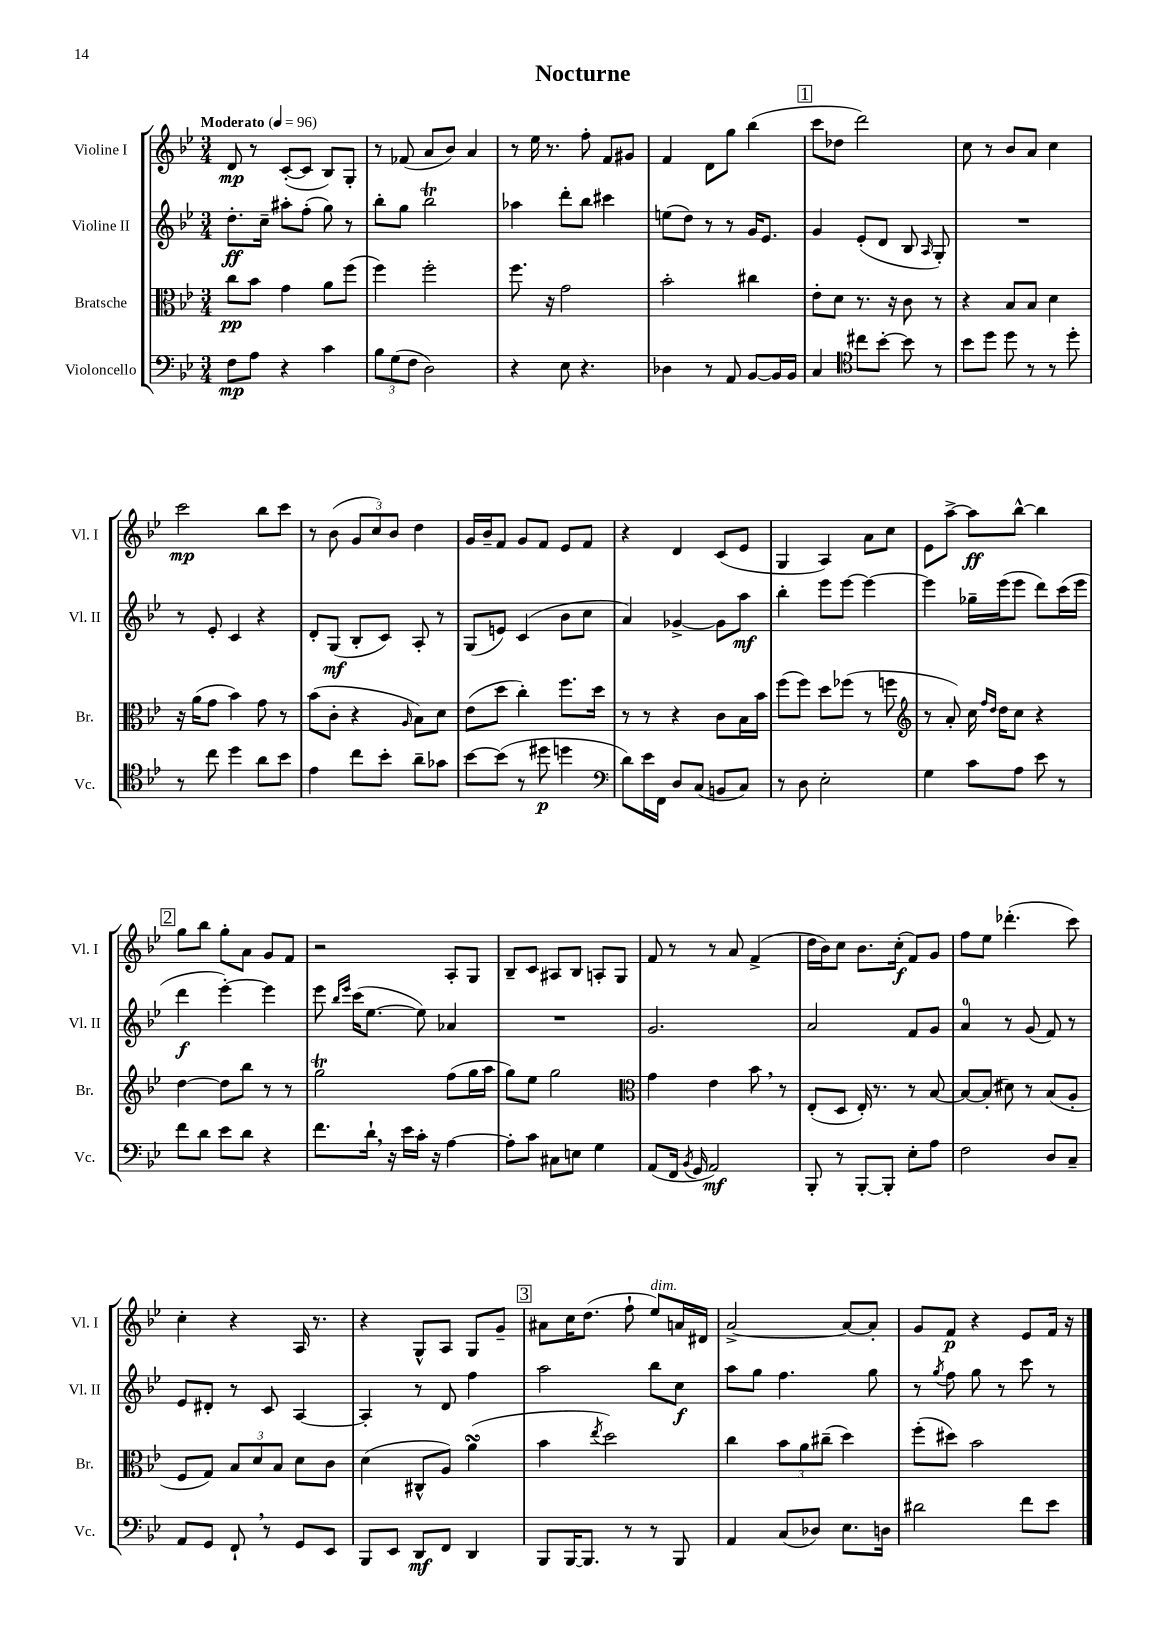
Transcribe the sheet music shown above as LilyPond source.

\header { title = "Nocturne" }
<<
\new StaffGroup <<
\new Staff = "s0" \with { instrumentName = "Violine I" shortInstrumentName = "Vl. I" } {
    \clef treble \key bes \major \numericTimeSignature \time 3/4 \tempo "Moderato" 4 = 96
    \autoBeamOff d'8\mp r8 c'8[~-.( c'8] bes8[) g8]-. |
    r8 fes'8( a'8[ bes'8]) a'4 |
    r8 ees''16 r8. f''8-. f'8[ gis'8] |
    f'4 d'8[ g''8] bes''4( |
    \mark \markup { \box "1" } c'''8[ des''8] d'''2) |
    c''8 r8 bes'8[ a'8] c''4 |
    c'''2\mp bes''8[ c'''8] |
    r8 bes'8( \tuplet 3/2 { g'8[ c''8) bes'8] } d''4 |
    g'16[ bes'16-- f'8] g'8[ f'8] ees'8[ f'8] |
    r4 d'4 c'8[( ees'8] |
    g4 a4) a'8[ c''8] |
    ees'8[ a''8]~-> a''8[\ff bes''8]~-^ bes''4 |
    \mark \markup { \box "2" } g''8[ bes''8] g''8[-. a'8] g'8[ f'8] |
    r2 a8[-. g8] |
    bes8[-- c'8] ais8[ bes8] a8[-. g8] |
    f'8 r8 r8 a'8 f'4->( |
    d''16[ bes'16) c''8] bes'8.[ c''16]-.\f( f'8[) g'8] |
    f''8[ ees''8] des'''4.-.( c'''8) |
    c''4-. r4 a16 r8. |
    r4 g8[-^ a8] g8[ g'8]-- |
    \mark \markup { \box "3" } ais'8[ c''16 d''8.]( f''8-! ees''8[^\markup { \italic "dim." }) a'16 dis'16] |
    a'2~-> a'8[~ a'8]-. |
    g'8[ f'8]\p r4 ees'8[ f'16] r16 \bar "|." |
}
\new Staff = "s1" \with { instrumentName = "Violine II" shortInstrumentName = "Vl. II" } {
    \clef treble \key bes \major \numericTimeSignature \time 3/4
    \autoBeamOff d''8.[-.\ff c''16]-- ais''8[-. f''8]-.( g''8) r8 |
    bes''8[-. g''8] bes''2\trill |
    aes''4 d'''8[-. bes''8] cis'''4 |
    e''8[( d''8]) r8 r8 g'16[ ees'8.] |
    \mark \markup { \box "1" } g'4 ees'8[-.( d'8] bes8 \grace { a16 } g8-.) |
    R2. |
    r8 ees'8-. c'4 r4 |
    d'8[-. g8]\mf( bes8[-. c'8]) a8-. r8 |
    g8[( e'8]) c'4( bes'8[ c''8] |
    a'4) ges'4~-> ges'8[ a''8]\mf |
    bes''4-. ees'''8[ ees'''8]~ ees'''4~ |
    ees'''4 ges''16[-- ees'''16( ees'''8] d'''8[) c'''16( ees'''16] |
    \mark \markup { \box "2" } d'''4\f ees'''4~-.) ees'''4 |
    ees'''8 \grace { bes''16[ ees'''16] } c'''16[( ees''8.]~ ees''8) aes'4 |
    R2. |
    g'2. |
    a'2 f'8[ g'8] |
    a'4-0 r8 g'8( f'8) r8 |
    ees'8[ dis'8]-. r8 c'8 a4~ |
    a4-. r8 d'8 f''4 |
    \mark \markup { \box "3" } a''2 bes''8[ c''8]\f |
    a''8[ g''8] f''4. g''8 |
    r8 \acciaccatura { g''8 } f''8 g''8 r8 c'''8 r8 \bar "|." |
}
\new Staff = "s2" \with { instrumentName = "Bratsche" shortInstrumentName = "Br." } {
    \clef alto \key bes \major \numericTimeSignature \time 3/4
    \autoBeamOff c''8[\pp bes'8] g'4 a'8[ f''8]( |
    f''4) f''2-. |
    f''8. r16 g'2 |
    bes'2-. cis''4 |
    \mark \markup { \box "1" } ees'8[-. d'8] r8. r16 c'8 r8 |
    r4 bes8[ bes8] d'4 |
    r16 a'16[( g'8] bes'4) g'8 r8 |
    bes'8[( c'8]-. r4 \grace { a16 } bes8[) d'8] |
    ees'8[( d''8] c''4-.) f''8.[ d''16] |
    r8 r8 r4 c'8[ bes16 bes'16] |
    f''8[( f''8]) d''8[ fes''8]( r8 f''8 |
    \clef treble r8 a'8-.) c''16 \grace { f''16[ d''16] } d''16[ c''8] r4 |
    \mark \markup { \box "2" } d''4~ d''8[ bes''8] r8 r8 |
    g''2\trill f''8[( g''16 a''16] |
    g''8[) ees''8] g''2 |
    \clef alto g'4 ees'4 bes'8 \breathe r8 |
    ees8[-.( d8] ees16-.) r8. r8 bes8~ |
    bes8[~ bes8]-.( dis'8) r8 bes8[( a8]-. |
    f8[ g8]) \tuplet 3/2 { bes8[ d'8 bes8] } d'8[ c'8] |
    d'4( cis8[-^ a8]) a'4\turn( |
    \mark \markup { \box "3" } bes'4 \acciaccatura { ees''8 } d''2) |
    c''4 \tuplet 3/2 { bes'8[ a'8 cis''8]--( } d''4) |
    f''8[-.( dis''8]) bes'2 \bar "|." |
}
\new Staff = "s3" \with { instrumentName = "Violoncello" shortInstrumentName = "Vc." } {
    \clef bass \key bes \major \numericTimeSignature \time 3/4
    \autoBeamOff f8[\mp a8] r4 c'4 |
    \tuplet 3/2 { bes8[ g8( f8] } d2) |
    r4 ees8 r4. |
    des4 r8 a,8 bes,8[~ bes,16 bes,16] |
    \mark \markup { \box "1" } c4 \clef tenor cis''8[ bes'8]~-. bes'8 r8 |
    bes'8[ d''8] d''8 r8 r8 d''8-. |
    r8 c''8 d''4 a'8[ bes'8] |
    ees'4 c''8[ bes'8]-. a'8[-- ges'8] |
    bes'8[~ bes'8]( r8 dis''8\p d''4 |
    \clef bass d'8[) ees'16 f,16] d8[ c8]( b,8[ c8]) |
    r8 d8 ees2-. |
    g4 c'8[ a8] ees'8 r8 |
    \mark \markup { \box "2" } f'8[ d'8] ees'8[ d'8] r4 |
    f'8.[ d'16]-! \breathe r16 ees'16[ c'16]-. r16 a4~ |
    a8[-. c'8] cis8[ e8] g4 |
    a,8[( f,16] \acciaccatura { bes,8 } g,16 a,2\mf) |
    bes,,8-. r8 bes,,8[~-. bes,,8]-. ees8[-. a8] |
    f2 d8[ c8]-- |
    a,8[ g,8] f,8-! \breathe r8 g,8[ ees,8] |
    bes,,8[ ees,8] d,8[\mf f,8] d,4 |
    \mark \markup { \box "3" } bes,,8[ bes,,16~ bes,,8.] r8 r8 bes,,8 |
    a,4 c8[( des8]) ees8.[ d16] |
    dis'2 f'8[ ees'8] \bar "|." |
}
>>
>>
\layout { \context { \Score \remove "Bar_number_engraver" } }
